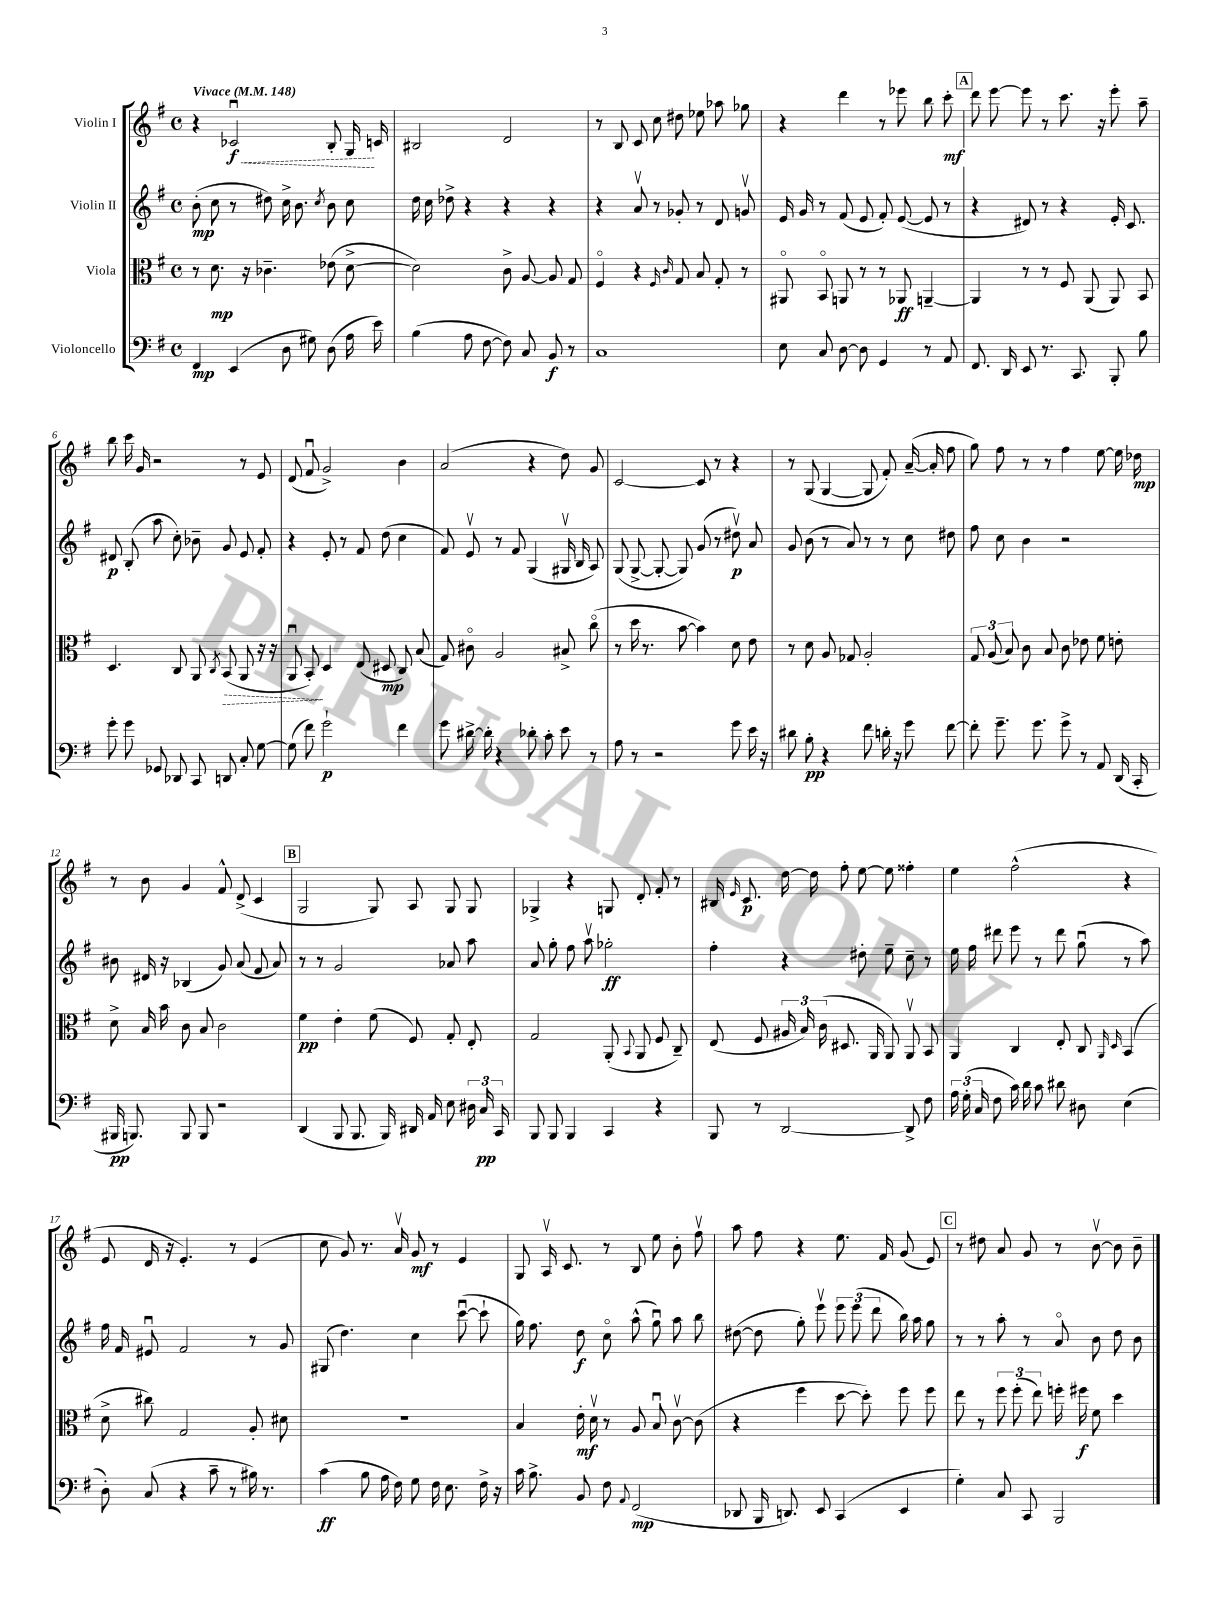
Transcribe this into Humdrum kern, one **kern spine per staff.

**kern	**dynam	**kern	**dynam	**kern	**dynam	**kern	**dynam
*part4	*part4	*part3	*part3	*part2	*part2	*part1	*part1
*staff4	*staff4	*staff3	*staff3	*staff2	*staff2	*staff1	*staff1
*I"Violoncello	*	*I"Viola	*	*I"Violin II	*	*I"Violin I	*
*clefF4	*	*clefC3	*	*clefG2	*	*clefG2	*
*k[f#]	*	*k[f#]	*	*k[f#]	*	*k[f#]	*
*M4/4	*	*M4/4	*	*M4/4	*	*M4/4	*
*met(c)	*	*met(c)	*	*met(c)	*	*met(c)	*
*MM148	*	*MM148	*	*MM148	*	*MM148	*
=1	=1	=1	=1	=1	=1	=1	=1
!	!	!	!	!	!	!LO:TX:a:B:t=Vivace	!
4FF#/	mp	8r	.	(8b'\	mp	4r	.
.	.	8.d\	mp	8cc\	.	.	.
!	!	!	!	!	!	!	!LO:HP:b
(4EE/	.	.	.	8r	.	2c-Xu/	< f
.	.	16r	.	.	.	.	.
.	.	4.c-X~\	.	8dd#X\)	.	.	.
8D\	.	.	.	16cc^\	.	.	.
.	.	.	.	8.b\	.	.	.
8G#X\)	.	.	.	.	.	.	.
.	.	.	.	8qcc/	.	.	.
(8D\	.	(8e-X\	.	8b\	.	8B'/	.
16A\	.	[8d^\	.	8cc\	.	16G/	.
16e\)	.	.	.	.	.	16cn/	[
=2	=2	=2	=2	=2	=2	=2	=2
(4B\	.	2d\])	.	16dd\	.	2B#X/	.
.	.	.	.	16cc\	.	.	.
.	.	.	.	8dd-X^\	.	.	.
8A\	.	.	.	4r	.	.	.
[8F#\	.	.	.	.	.	.	.
8F#\])	.	8c^\	.	4r	.	2d/	.
8C/	.	[8A/	.	.	.	.	.
8BB/	f	8A/]	.	4r	.	.	.
8r	.	8G/	.	.	.	.	.
=3	=3	=3	=3	=3	=3	=3	=3
1C	.	4F#/	.	4r	.	8r	.
.	.	.	.	.	.	8B/	.
.	.	4r	.	8av/	.	8c/	.
.	.	.	.	8r	.	8cc\	.
.	.	16qqF#/	.	.	.	.	.
.	.	16qqc/	.	.	.	.	.
.	.	8G/	.	8g-X'/	.	8dd#X\	.
.	.	8B/	.	8r	.	8ee-X\	.
.	.	8G'/	.	8d/	.	8aa-X\	.
.	.	8r	.	8gnv/	.	8gg-X\	.
=4	=4	=4	=4	=4	=4	=4	=4
8E\	.	8AA#X/	.	16e/	.	4r	.
.	.	.	.	16g/	.	.	.
8C/	.	8BB/	.	8r	.	.	.
[8D\	.	8AAn/	.	(8f#/	.	4ddd\	.
8D\]	.	8r	.	8e/	.	.	.
4GG/	.	8r	.	8f#'/)	.	8r	.
.	.	8AA-X/	ff	([8e/	.	8eee-X\	.
8r	.	[4AAn~/	.	8e/]	.	8bb\	.
8AA/	.	.	.	8r	.	8ccc'\	mf
!!LO:REH:place=s1:t=A
=5	=5	=5	=5	=5	=5	=5	=5
8.FF#/	.	4AA/]	.	4r	.	8ddd\	.
.	.	.	.	.	.	[8eee\	.
16DD/	.	.	.	.	.	.	.
8EE/	.	8r	.	8d#X/)	.	8eee\]	.
8.r	.	8r	.	8r	.	8r	.
.	.	8F#/	.	4r	.	8.ccc\	.
8.CC/	.	.	.	.	.	.	.
.	.	(8AA/	.	.	.	.	.
.	.	.	.	.	.	16r	.
8BBB'/	.	8AA/)	.	16e'/	.	8eee'\	.
.	.	.	.	8.c/	.	.	.
8B\	.	8BB/	.	.	.	8aa~\	.
!!LO:LB:g=z
=6	=6	=6	=6	=6	=6	=6	=6
8g'\	.	4.D/	.	8d#X/	p	8bb\	.
8g\	.	.	.	(8B'/	.	16ccc\	.
.	.	.	.	.	.	16g/	.
8GG-X/	.	.	.	8aa\	.	2r	.
8DD-X/	.	8C/	.	8cc'\)	.	.	.
8CC/	.	8AA/	.	8b-X~\	.	.	.
.	.	8qC/	.	.	.	.	.
!	!	!	!LO:HP:b	!	!	!	!
8DDn/	.	(8BB/	>	8g/	.	.	.
8C'/	.	8AA/	.	8e/	.	8r	.
[8G\	.	16r	.	8f#'/	.	8e/	.
.	.	16r	.	.	.	.	.
=7	=7	=7	=7	=7	=7	=7	=7
(8G\]	.	8AAu/	.	4r	.	(8d/	.
8f#\)	.	8BB'/)	.	.	.	8f#u/	.
2g`\	p	4D/	]	8e'/	.	2g^/)	.
.	.	.	.	8r	.	.	.
.	.	(8E/	.	8f#/	.	.	.
.	.	8D#X/	mp	(8dd\	.	.	.
4f#\	.	8C/)	.	4cc\	.	4b\	.
.	.	(8B/	.	.	.	.	.
=8	=8	=8	=8	=8	=8	=8	=8
8g\	.	8G/)	.	8f#/)	.	(2a/	.
[16d#X^\	.	8c#X\	.	8ev/	.	.	.
16d#'\]	.	.	.	.	.	.	.
4r	.	2A/	.	8r	.	.	.
.	.	.	.	8f#/	.	.	.
8d-X'\	.	.	.	(4G/	.	4r	.
8c'\	.	.	.	.	.	.	.
8e\	.	8B#X^/	.	16G#Xv/	.	8dd\)	.
.	.	.	.	16B/	.	.	.
8r	.	(8cc\	.	8A/)	.	8g/	.
=9	=9	=9	=9	=9	=9	=9	=9
8A\	.	8r	.	(8G/	.	[2c/	.
8r	.	16dd\	.	[8G^/	.	.	.
.	.	8.r	.	.	.	.	.
2r	.	.	.	8G'/_	.	.	.
.	.	[8b\	.	8G/])	.	.	.
.	.	4b\])	.	(8g/	.	8c/]	.
.	.	.	.	8r	.	8r	.
8g\	.	8d\	.	8dd#Xv\)	p	4r	.
16e\	.	8e\	.	8a/	.	.	.
16r	.	.	.	.	.	.	.
=10	=10	=10	=10	=10	=10	=10	=10
8d#X\	.	8r	.	8g/	.	8r	.
8B'\	pp	8d\	.	(8b\	.	(8G/	.
4r	.	8A/	.	8r	.	[4G/	.
.	.	8G-X/	.	8a/)	.	.	.
8f#\	.	2A'/	.	8r	.	8G/]	.
16dn'\	.	.	.	8r	.	8f#'/)	.
16r	.	.	.	.	.	.	.
8g\	.	.	.	8cc\	.	([16a~/	.
.	.	.	.	.	.	16a'/]	.
[8f#\	.	.	.	8dd#X\	.	8ff#\	.
=11	=11	=11	=11	=11	=11	=11	=11
8f#'\]	.	12G/	.	8ff#\	.	8gg\)	.
.	.	(12A/	.	.	.	.	.
8.g~\	.	.	.	8cc\	.	8ff#\	.
.	.	12B/)	.	.	.	.	.
.	.	8c\	.	4b\	.	8r	.
8.g\	.	.	.	.	.	.	.
.	.	8B/	.	.	.	8r	.
8g^\	.	8c\	.	2r	.	4ff#\	.
8r	.	8e-X\	.	.	.	.	.
8AA/	.	8f#\	.	.	.	[8ee\	.
(16DD/	.	8en'\	.	.	.	16ee\]	.
16CC'/	.	.	.	.	.	16dd-X\	mp
!!LO:LB:g=z
=12	=12	=12	=12	=12	=12	=12	=12
16BBB#X/	pp	8d^\	.	8b#X\	.	8r	.
8.BBBn/)	.	.	.	.	.	.	.
.	.	16B/	.	16d#X/	.	8b\	.
.	.	16b\	.	16r	.	.	.
8BBB/	.	8c\	.	(4B-X/	.	4g/	.
8BBB/	.	8B/	.	.	.	.	.
2r	.	2c\	.	8g/)	.	8f#^^/	.
.	.	.	.	(8a/	.	(8d^/	.
.	.	.	.	8f#/	.	4c/	.
.	.	.	.	8a/)	.	.	.
!!LO:REH:place=s1:t=B
=13	=13	=13	=13	=13	=13	=13	=13
(4DD/	.	4f#\	pp	8r	.	2G/	.
.	.	.	.	8r	.	.	.
8BBB/	.	4e'\	.	2g/	.	.	.
8.BBB/	.	.	.	.	.	.	.
.	.	(8f#\	.	.	.	8G/)	.
16BBB/)	.	.	.	.	.	.	.
16DD#X/	.	8F#/)	.	.	.	8A/	.
16AA/	.	.	.	.	.	.	.
8E\	.	8G'/	.	8a-X/	.	8G/	.
24D#X\	.	8E'/	.	8aa\	.	8G/	.
24C/	pp	.	.	.	.	.	.
24CC/	.	.	.	.	.	.	.
=14	=14	=14	=14	=14	=14	=14	=14
8BBB/	.	2G/	.	8a/	.	4G-X^/	.
8BBB/	.	.	.	8gg'\	.	.	.
4BBB/	.	.	.	8ff#\	.	4r	.
.	.	.	.	8aav\	.	.	.
4CC/	.	(8AA'/	.	2gg-X'\	ff	8Gn/	.
.	.	8qqBB/	.	.	.	.	.
.	.	8AA/	.	.	.	8d'/	.
4r	.	8F#/	.	.	.	8f#'/	.
.	.	8C~/)	.	.	.	8r	.
=15	=15	=15	=15	=15	=15	=15	=15
8BBB/	.	(8E/	.	4ff#'\	.	16B#X/	.
.	.	.	.	.	.	16qqe/	.
.	.	.	.	.	.	8.c/	p
8r	.	8F#/	.	.	.	.	.
[2DD/	.	24A#X/	.	4r	.	[16dd\	.
.	.	24B/)	.	.	.	.	.
.	.	.	.	.	.	16dd\]	.
.	.	(24c\	.	.	.	.	.
.	.	8.D#X/	.	.	.	8ff#'\	.
.	.	.	.	8dd#X'\	.	[8ee\	.
.	.	16AA/	.	.	.	.	.
.	.	8AA/)	.	8ee~\	.	8ee\]	.
8DD^/]	.	8AAv/	.	8cc~\	.	4ff##X'\	.
8F#\	.	8BB/	.	8r	.	.	.
=16	=16	=16	=16	=16	=16	=16	=16
24A\	.	4AA/	.	16ee\	.	4ee\	.
(24G'\	.	.	.	.	.	.	.
.	.	.	.	16ff#\	.	.	.
24C/	.	.	.	.	.	.	.
8F#\	.	.	.	8ddd#X\	.	.	.
16c\)	.	4C/	.	8eee\	.	(2ff#^^\	.
16d\	.	.	.	.	.	.	.
8c\	.	.	.	8r	.	.	.
8d#X\	.	8E'/	.	8ddd#\	.	.	.
8D#X\	.	8C/	.	(8ggu\	.	.	.
.	.	16qqAA/	.	.	.	.	.
.	.	16qqD/	.	.	.	.	.
(4E\	.	(4BB/	.	8r	.	4r	.
.	.	.	.	8aa\)	.	.	.
!!LO:LB:g=z
=17	=17	=17	=17	=17	=17	=17	=17
8D'\)	.	8d^\	.	16ff#\	.	8e/	.
.	.	.	.	16f#/	.	.	.
(8C/	.	8cc#X\)	.	8e#Xu/	.	16d/	.
.	.	.	.	.	.	16r	.
4r	.	2G/	.	2f#/	.	4.e'/)	.
8c~\	.	.	.	.	.	.	.
8r	.	.	.	.	.	8r	.
16B#X\)	.	8A'/	.	8r	.	(4e/	.
8.r	.	.	.	.	.	.	.
.	.	8d#X\	.	8g/	.	.	.
=18	=18	=18	=18	=18	=18	=18	=18
(4c\	ff	1r	.	(8G#X/	.	8cc\	.
.	.	.	.	4.dd\)	.	8g/)	.
8B\	.	.	.	.	.	8.r	.
16A\	.	.	.	.	.	.	.
16F#\)	.	.	.	.	.	16av/	.
8G\	.	.	.	4cc\	.	8g/	mf
16F#\	.	.	.	.	.	8r	.
8.E\	.	.	.	.	.	.	.
.	.	.	.	([8cccu\	.	4e/	.
16F#^\	.	.	.	8ccc`\]	.	.	.
16r	.	.	.	.	.	.	.
=19	=19	=19	=19	=19	=19	=19	=19
16c\	.	4B/	.	16gg\)	.	8G/	.
8.B^\	.	.	.	8.ff#\	.	.	.
.	.	.	.	.	.	16Av/	.
.	.	.	.	.	.	8.c/	.
8BB/	.	16e'\	mf	8dd\	f	.	.
.	.	16dv\	.	.	.	.	.
8F#\	.	8r	.	8cc\	.	8r	.
8qqAA/	.	.	.	.	.	.	.
(2FF#/	mp	8A/	.	(8aa^^\	.	8B/	.
.	.	8Bu/	.	8ggu\)	.	8ee\	.
.	.	[8cv\	.	8aa\	.	8b'\	.
.	.	(8c\]	.	8bb\	.	8ff#v\	.
=20	=20	=20	=20	=20	=20	=20	=20
8DD-X/	.	4r	.	([8dd#X\	.	8aa\	.
16BBB/	.	.	.	8dd#\]	.	8ff#\	.
8.DDn/)	.	.	.	.	.	.	.
.	.	4ff#\	.	8gg'\)	.	4r	.
8EE/	.	.	.	8eeev\	.	.	.
(4CC/	.	[8dd\	.	12eee\	.	8.ee\	.
.	.	.	.	(12eee\	.	.	.
.	.	8dd'\])	.	.	.	.	.
.	.	.	.	12ddd\	.	.	.
.	.	.	.	.	.	16f#/	.
4EE/	.	8ff#\	.	16bb\)	.	(8g/	.
.	.	.	.	16aa\	.	.	.
.	.	8ff#\	.	8gg\	.	8e/)	.
!!LO:REH:place=s1:t=C
=21	=21	=21	=21	=21	=21	=21	=21
4G'\)	.	8ee\	.	8r	.	8r	.
.	.	8r	.	8r	.	8dd#X\	.
8C/	.	12ff#\	.	8aa'\	.	8a/	.
.	.	(12ff#'\	.	.	.	.	.
8CC/	.	.	.	8r	.	8g/	.
.	.	12ee\)	.	.	.	.	.
2BBB/	.	16ffn'\	.	8a/	.	8r	.
.	.	16ff#X\	f	.	.	.	.
.	.	8f#\	.	8b\	.	[8bv\	.
.	.	4dd\	.	8dd\	.	8b\]	.
.	.	.	.	8b\	.	8b~\	.
==	==	==	==	==	==	==	==
*-	*-	*-	*-	*-	*-	*-	*-
